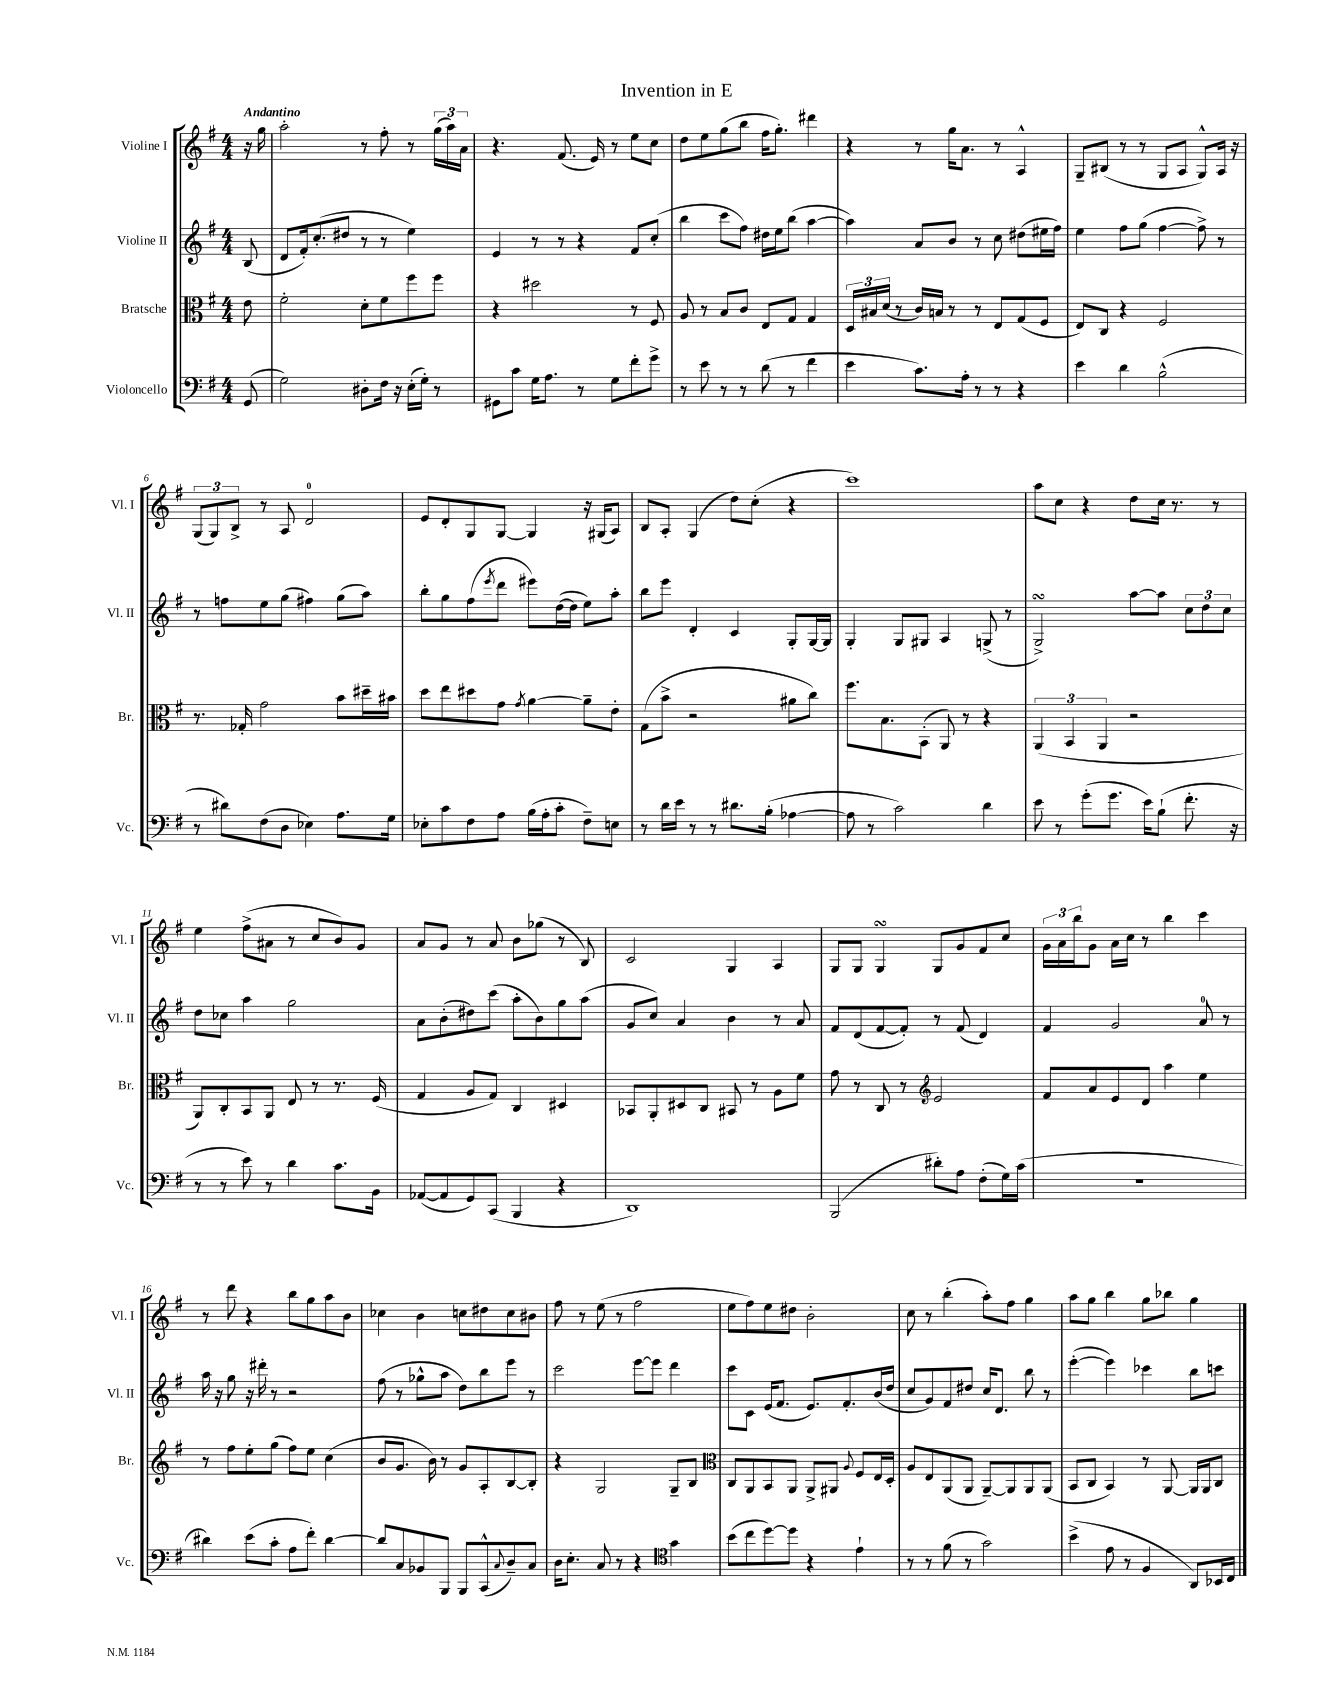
\header { title = "Invention in E" }
<<
\new StaffGroup <<
\new Staff = "s0" \with { instrumentName = "Violine I" shortInstrumentName = "Vl. I" } {
    \clef treble \key g \major \numericTimeSignature \time 4/4 \partial 8 \tempo "Andantino"
    r16 g''16 |
    a''2-. r8 fis''8-. r8 \tuplet 3/2 { g''16( a''16) a'16 } |
    r4. fis'8.( e'16) r8 e''8 c''8 |
    d''8 e''8 g''8( b''8 fis''16 g''8.-.) dis'''4 |
    r4 r8 g''16 a'8. r8 a4-^ |
    g8-- bis8( r8 r8 g8 a8 g8-^) a16 r16 |
    \tuplet 3/2 { g8( g8) b8-> } r8 a8 d'2-0 |
    e'8 d'8-. g8 g8~ g4 r16 gis16( a8) |
    b8 a8-. g4( d''8) c''8-.( r4 |
    c'''1) |
    a''8 c''8 r4 d''8 c''16 r8. r8 |
    e''4 fis''8->( ais'8 r8 c''8 b'8) g'8 |
    a'8 g'8 r8 a'8 b'8 ges''8( r8 b8) |
    c'2 g4 a4 |
    g8 g8 g4\turn g8 g'8 fis'8 c''8 |
    \tuplet 3/2 { g'16 a'16 b''16 } g'8 a'16 c''16 r8 b''4 c'''4 |
    r8 d'''8 r4 b''8 g''8 a''8 b'8 |
    ces''4 b'4 c''8 dis''8 c''8 bis'8 |
    fis''8 r8 e''8( r8 fis''2 |
    e''8 fis''8) e''8 dis''8 b'2-. |
    c''8 r8 b''4-.( a''8-.) fis''8 g''4 |
    a''8 g''8 b''4 g''8 bes''8 g''4 \bar "|." |
}
\new Staff = "s1" \with { instrumentName = "Violine II" shortInstrumentName = "Vl. II" } {
    \clef treble \key g \major \numericTimeSignature \time 4/4 \partial 8
    b8( |
    d'8 fis'16-.) c''8.-.( dis''8 r8 r8 e''4) |
    e'4 r8 r8 r4 fis'8 c''8-.( |
    b''4 c'''8 fis''8) dis''16 e''16 b''8( a''4~ |
    a''4) a'8 b'8 r8 c''8 dis''8( eis''16 fis''16) |
    e''4 fis''8 g''8( fis''4~ fis''8->) r8 |
    r8 f''8 e''8 g''8( fis''4) g''8( a''8) |
    b''8-. g''8 fis''8( \acciaccatura { e'''8 } d'''8 eis'''8) d''16~( d''16 e''8) a''8-. |
    b''8 e'''8 d'4-. c'4 g8-. g16~ g16 |
    g4-. g8 gis8 a4 g8->( r8 |
    g2->\turn) a''8~ a''8 \tuplet 3/2 { c''8 d''8 c''8 } |
    d''8 ces''8 a''4 g''2 |
    a'8 b'8-.( dis''8) c'''8( a''8-. b'8) g''8 a''8( |
    g'8 c''8) a'4 b'4 r8 a'8 |
    fis'8 d'8( fis'8~ fis'8-.) r8 fis'8( d'4) |
    fis'4 g'2 a'8-0 r8 |
    a''16 r16 g''8 r16 dis'''16-. r8 r2 |
    fis''8( r8 ges''8-^ a''8 d''8) b''8 e'''8 r8 |
    c'''2 e'''8~ e'''8 d'''4 |
    c'''8 c'8 e'16( fis'8. e'8.) fis'8.-. b'16( d''16 |
    c''8 g'8) fis'8 dis''8 c''16 d'8. b''8 r8 |
    e'''4~-.( e'''4) ces'''4 b''8 c'''8 \bar "|." |
}
\new Staff = "s2" \with { instrumentName = "Bratsche" shortInstrumentName = "Br." } {
    \clef alto \key g \major \numericTimeSignature \time 4/4 \partial 8
    e'8 |
    fis'2-. d'8-. fis'8 fis''8 fis''8 |
    r4 dis''2 r8 fis8 |
    a8 r8 b8 c'8 e8 g8 g4 |
    \tuplet 3/2 { d16 bis16 d'16( } r8 c'16) b16 r8 r8 e8 g8( fis8 |
    e8) c8 r4 fis2 |
    r8. ges16-. g'2 b'8 dis''16-- bis'16 |
    d''8 e''8 dis''8 g'8 \acciaccatura { g'8 } a'4~ a'8-- e'8-. |
    g8( b'8-> r2 ais'8 c''8) |
    fis''8. b8. b,8-.( a,8) r8 r4 |
    \tuplet 3/2 { a,4( b,4 a,4 } r2 |
    a,8) c8-. b,8 a,8 e8 r8 r8. fis16( |
    g4 a8 g8) c4 dis4 |
    bes,8 a,8-. dis8 c8 bis,8 r8 a8 fis'8 |
    g'8 r8 c8 r8 \clef treble e'2 |
    fis'8 a'8 e'8 d'8 a''4 e''4 |
    r8 fis''8 e''8-. g''8( fis''8) e''8 c''4( |
    b'8 g'8. b'16) r8 g'8 a8-. b8~ b8-. |
    r4 g2 g8-- b8 |
    \clef alto c8 a,8 b,8 a,8 a,8-> ais,8 \appoggiatura { a8 } fis8 e16 d16-. |
    a8 e8 a,8( a,8 a,8~--) a,8 a,8 a,8( |
    b,8 c8 b,4) r8 a,8~ a,16 a,16 c8 \bar "|." |
}
\new Staff = "s3" \with { instrumentName = "Violoncello" shortInstrumentName = "Vc." } {
    \clef bass \key g \major \numericTimeSignature \time 4/4 \partial 8
    g,8( |
    g2) dis8-. fis16 r16 e16-.( g16-.) r8 |
    gis,8 c'8 g16 a8. r8 g8 fis'8-. g'8-> |
    r8 e'8 r8 r8 d'8( r8 fis'4 |
    e'4 c'8.) a16-. r8 r8 r4 |
    e'4 d'4 b2-^( |
    r8 dis'8) fis8( d8 ees4) a8. g16 |
    ees8-. c'8 fis8 a8 b16( a16-. c'8-. fis8--) e8 |
    r8 d'16 e'16 r8 r8 dis'8. b16-.( aes4~ |
    aes8 r8 c'2) d'4 |
    e'8 r8 g'8-.( g'8. e'16) b8-!( fis'8.-. r16 |
    r8 r8 e'8) r8 d'4 c'8. b,16 |
    aes,8~( aes,8 g,8) c,8( b,,4 r4 |
    d,1) |
    b,,2( dis'8-.) a8 fis8-.( g16) c'16( |
    r1 |
    dis'4) e'8( c'8-. a8 fis'8-.) dis'4~ |
    dis'8 c8 bes,8 b,,8 b,,8 c,8-^( \appoggiatura { c8 } d8--) c8 |
    d16 e8.-. c8 r8 r4 \clef tenor g'4 |
    b'8( c''8 d''8~) d''8 r4 e'4-! |
    r8 r8 fis'8( r8 g'2) |
    b'4->( e'8 r8 fis4 a,8) bes,16 c16 \bar "|." |
}
>>
>>
